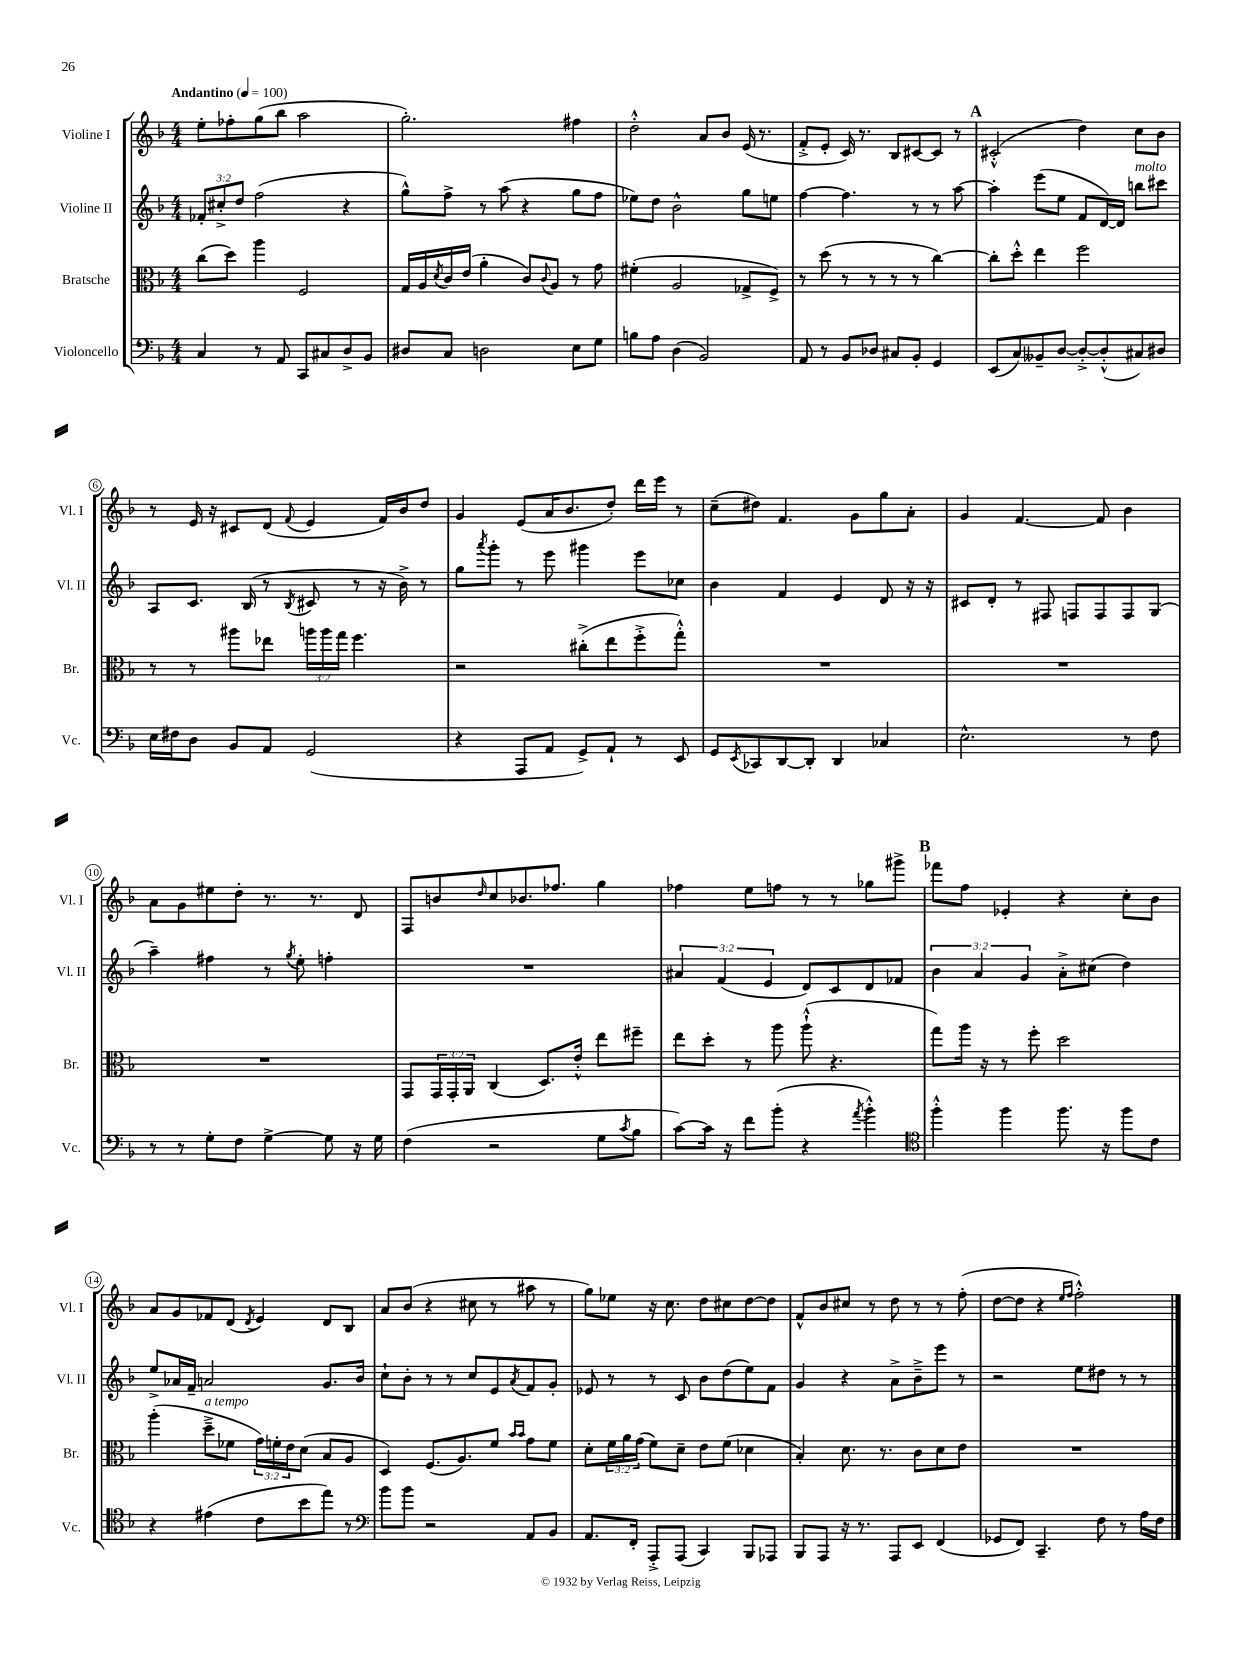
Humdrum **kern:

**kern	**kern	**kern	**kern
*staff4	*staff3	*staff2	*staff1
*clefF4	*clefC3	*clefG2	*clefG2
*k[b-]	*k[b-]	*k[b-]	*k[b-]
*M4/4	*M4/4	*M4/4	*M4/4
*MM100	*MM100	*MM100	*MM100
4C	(8cc	12f-'	8ee'
.	.	12cc#'^	.
.	8dd)	.	8ff-'
.	.	12dd	.
8r	4aa	(2ff	(8gg
8AA	.	.	8bb-
8CC	2F	.	2aa
8C#	.	.	.
8D^	.	4r	.
8BB-	.	.	.
=	=	=	=
8D#	16G	8gg^^)	2.gg')
.	16A	.	.
.	8qd	.	.
8C	16c	8ff^	.
.	(16e	.	.
2D	4a'	8r	.
.	.	(8aa	.
.	8c)	4r	.
.	8qqc	.	.
.	8A	.	.
8E	8r	8gg	4ff#
8G	8g	8ff	.
=	=	=	=
8B	(4f#'	8ee-)	2dd'^^
8A	.	8dd	.
(4D	2A	2b-^^	.
2BB-)	.	.	8a
.	.	.	8b-
.	8G-^	8gg	(16e
.	.	.	8.r
.	8F^)	8ee	.
=	=	=	=
8AA	8r	[4ff	8f'^
8r	(8dd	.	8e'
8BB-	8r	4.ff]	16c)
.	.	.	8.r
8D-	8r	.	.
8C#	8r	.	8B-
8BB-'	8r	8r	[8c#
4GG	[4cc)	8r	8c#]
.	.	[8aa	8r
=	=	=	=
(8EE	8cc']	4aa']	(2c#'^^
8C)	8dd'^^	.	.
8BB--~	4ee	(8eee	.
[8D	.	8ee	.
8D'^_	2ff	8f	4dd)
(8D'^^]	.	[16d)	.
.	.	16d]	.
8C#)	.	8bb	8cc
8D#	.	8ccc#	8b-
=	=	=	=
16E	8r	8A	8r
16F#	.	.	.
8D	8r	8.c	16e
.	.	.	16r
8BB-	8aa#	.	8c#
.	.	(16B-	.
8AA	8ee-	8r	(8d
.	.	8qB-	8qqf
(2GG	24aa	8c#	4e
.	24aa	.	.
.	24gg	.	.
.	4.ff	8r	.
.	.	16r	16f)
.	.	16b-^)	16b-
.	.	8r	8dd
=	=	=	=
4r	2r	8gg	4g
.	.	8qaaa	.
.	.	8ggg'	.
8AAA	.	8r	(8e
8AA	.	8eee	16a
.	.	.	8.b-
8GG^)	(8cc#'^	4ggg#	.
8AA`	8ee	.	8dd')
8r	8ff'^	8eee	16ddd
.	.	.	16eee
8EE	8gg'^^)	8cc-	8r
=	=	=	=
8GG	1r	4b-	(8cc~
8qEE	.	.	.
8CC-	.	.	8dd#)
[8DD	.	4f	4.f
8DD']	.	.	.
4DD	.	4e	.
.	.	.	8g
4C-	.	8d	8gg
.	.	16r	8a'
.	.	16r	.
=	=	=	=
2.E^^	1r	8c#	4g
.	.	8d'	.
.	.	8r	[4.f
.	.	8F#	.
.	.	8F	.
.	.	8F	8f]
8r	.	8F	4b-
8F	.	(8G	.
=	=	=	=
8r	1r	4aa~)	8a
8r	.	.	8g
8G'	.	4ff#	8ee#
8F	.	.	8dd'
[4G^	.	8r	8.r
.	.	8qgg	.
.	.	8ee'	.
.	.	.	8.r
8G]	.	4ff'	.
16r	.	.	8d
16G	.	.	.
=	=	=	=
(4F	8GG	1r	8F
.	24GG	.	8b
.	24GG'	.	.
.	24AA	.	.
.	.	.	16qqdd
2r	(4C	.	8cc
.	.	.	8.b-
.	8.D)	.	.
.	.	.	8.ff-
.	16e'^^	.	.
8G	8ee	.	4gg
8qc	.	.	.
8B-	8ff#~	.	.
=	=	=	=
[8c)	8ee	6a#	4ff-
16c]	8dd'	.	.
.	.	(6f	.
16r	.	.	.
8f	8r	.	8ee
.	.	6e	.
(8b-'	8aa	.	8ff
4r	(8aa`^^	8d)	8r
.	4.r	8c	8r
8qa	.	.	.
4b-'^^)	.	8d	8gg-
.	.	8f-	8ggg#^
=	=	=	=
*clefC4	*	*	*
4ff'^^	8gg)	6b-	8fff-
.	16aa	.	8ff
.	.	6a	.
.	16r	.	.
4ff	8r	.	4e-'
.	.	6g	.
.	8ff'	.	.
8.ff	2dd	8a'^	4r
.	.	(8cc#	.
16r	.	.	.
8ff	.	4dd)	8cc'
8c	.	.	8b-
=	=	=	=
4r	(4aa'	8ee^	8a
.	.	16a-	8g
.	.	16f~	.
(4e#	8dd~^	2a	8f-
.	8f-	.	(8d
.	.	.	8qd
8c	24g)	.	4e)
.	24f'	.	.
.	24e	.	.
8b-	(8d	.	.
8ee)	8B-	8.g	8d
8r	8A	.	8B-
.	.	16b-	.
=	=	=	=
*clefF4	*	*	*
8b-	4D)	8cc`	8a
8b-	.	8b-'	(8b-
2r	(8.F	8r	4r
.	.	8r	.
.	8.A)	.	.
.	.	8cc	8cc#
.	8f	8e	8r
.	16qqb-	.	.
.	16qqb-	8qa	.
8AA	8g	8f	8aa#
8BB-	8f	8g'	8r
=	=	=	=
8.AA	8d'	8e-	8gg)
.	24f	8r	8ee-
.	24a	.	.
16FF'	.	.	.
.	(24g	.	.
8AAA'^	8f)	8r	16r
.	.	.	8.cc
(8AAA	8d~	8c	.
4CC)	8e	8b-	8dd
.	(8f	(8dd	8cc#
8BBB-	4d-	8ee)	[8dd
8AAA-	.	8f	8dd]
=	=	=	=
8BBB-	4B-')	4g	8f^^
8AAA	.	.	8b-
16r	8.d	4r	8cc#
8.r	.	.	.
.	.	.	8r
.	8.r	.	.
8AAA	.	8a^	8dd
8EE	8c	8b-~^	8r
(4FF	8d	8eee	8r
.	8e	8r	(8ff'
=	=	=	=
8GG-	1r	2r	[8dd
8FF)	.	.	8dd]
4.CC~	.	.	4r
.	.	.	16qqee
.	.	.	16qqff
.	.	8ee	2ff'^^)
8F	.	8dd#	.
8r	.	8r	.
16A	.	8r	.
16F	.	.	.
==	==	==	==
*-	*-	*-	*-
